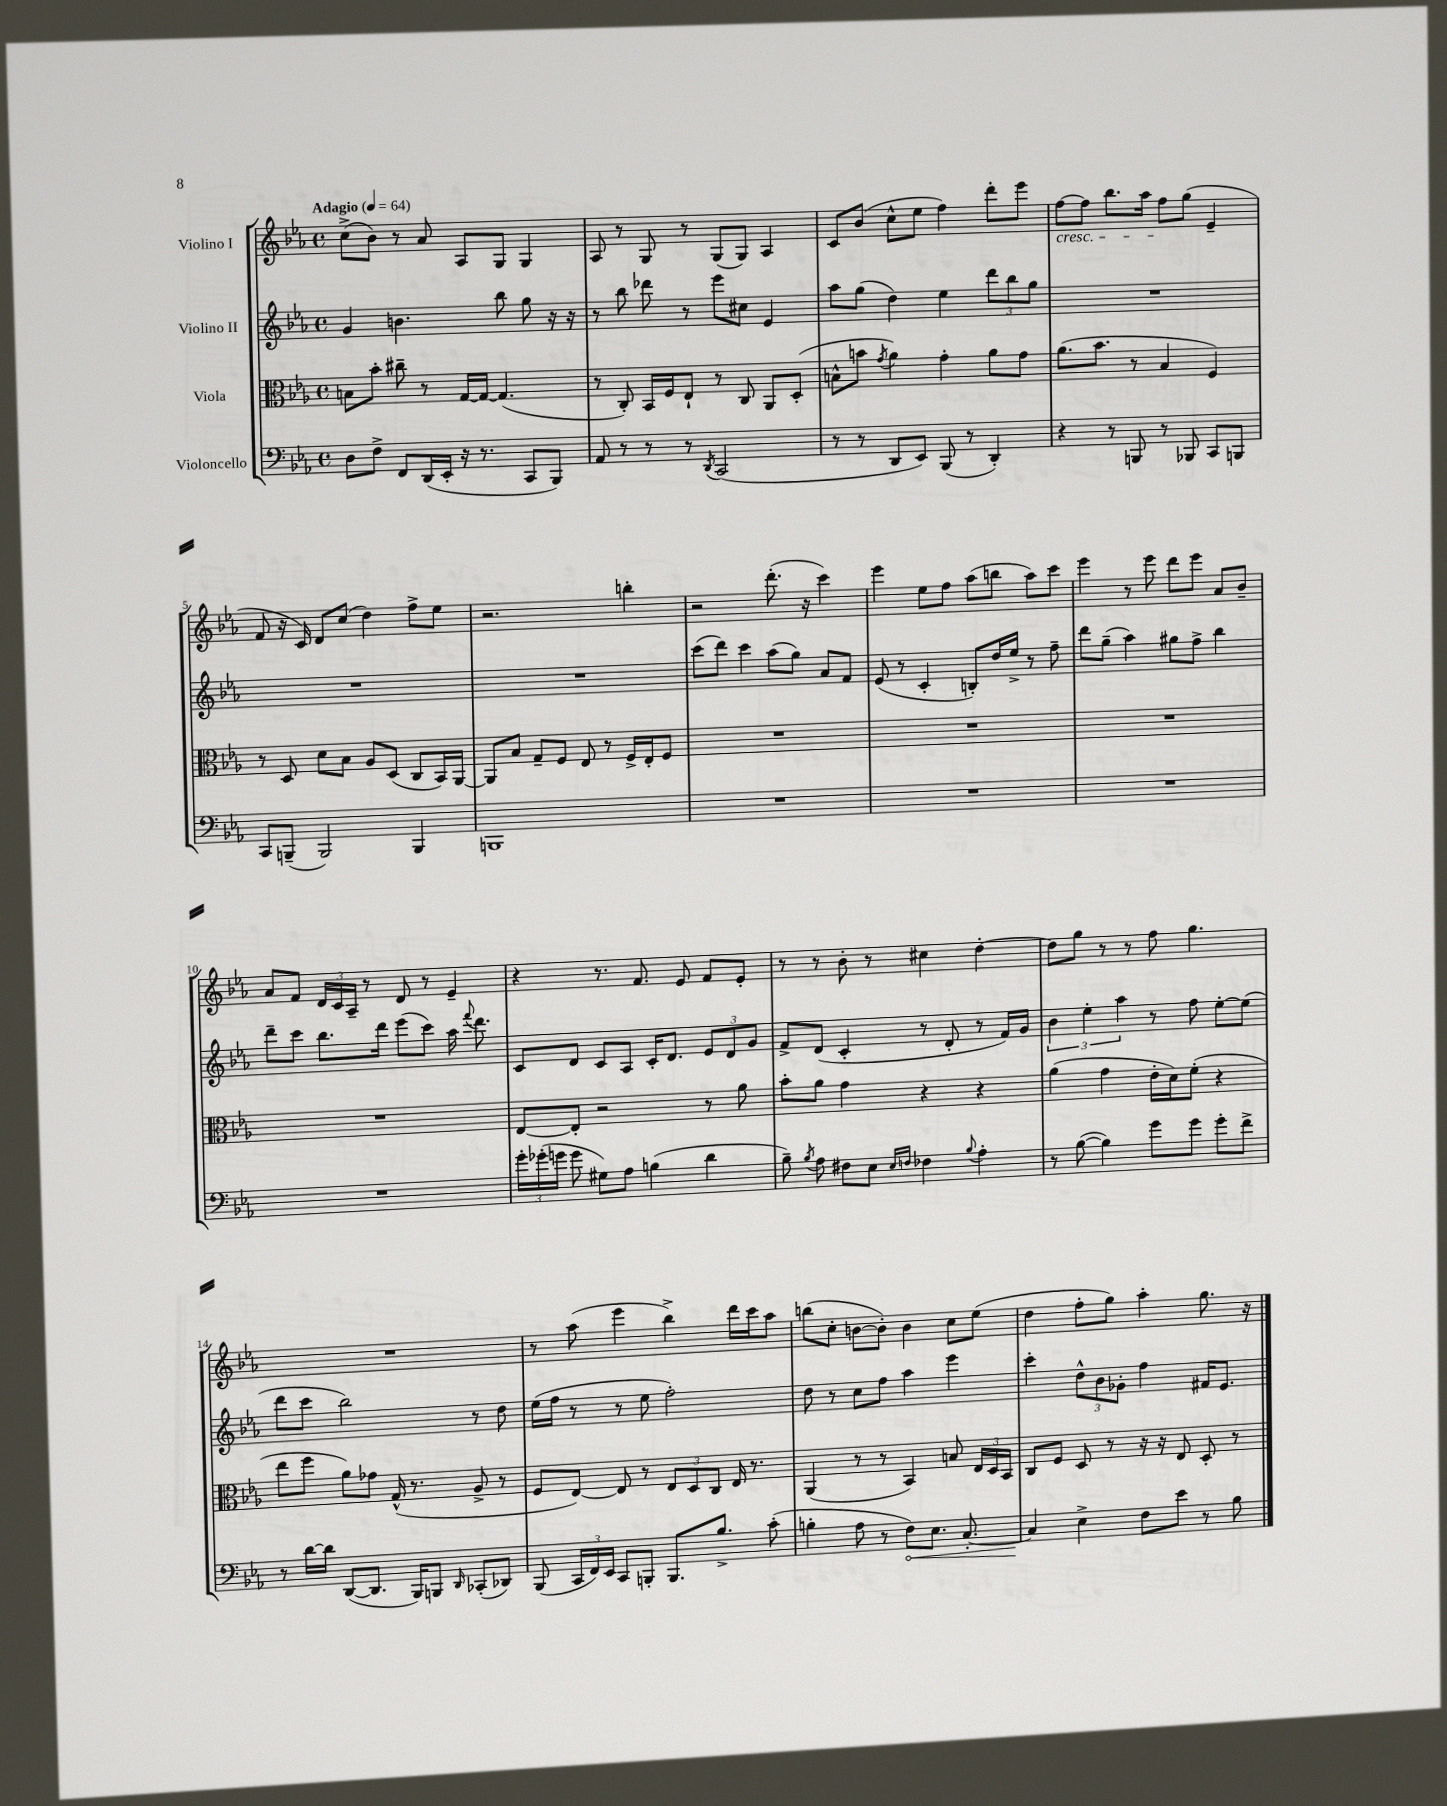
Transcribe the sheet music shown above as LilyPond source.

<<
\new StaffGroup <<
\new Staff = "s0" \with { instrumentName = "Violino I" } {
    \clef treble \key ees \major \defaultTimeSignature \time 4/4 \tempo "Adagio" 4 = 64
    \autoBeamOff c''8[->( bes'8]) r8 aes'8 aes8[ g8] g4 |
    aes8 r8 g8 r8 g8[( g8]) aes4 |
    c'8[ bes'8]( c''8[-^ ees''8] f''4) d'''8[-. ees'''8] |
    f''8[~\cresc f''8] bes''8.[ aes''16] f''8[\! g''8]( ees'4-- |
    f'8 r16 c'16) d'8[ c''8]( d''4) f''8[-> ees''8] |
    r2. b''4-. |
    r2 d'''8.-.( r16 c'''4) |
    ees'''4 ees''8[ f''8] aes''8[( b''8] aes''8[) c'''8] |
    ees'''4 r8 ees'''8 d'''8[ ees'''8] aes'8[ bes'8]-- |
    aes'8[ f'8] \tuplet 3/2 { d'16[ c'16 aes16]-- } r8 d'8 r8 ees'4-- |
    r4 r8. f'8. ees'8 f'8[ ees'8]-. |
    r8 r8 bes'8-. r8 cis''4 d''4~-. |
    d''8[ g''8] r8 r8 f''8 g''4. |
    R1 |
    r8 aes''8( ees'''4 bes''4->) d'''16[ c'''16 aes''8] |
    b''8[( c''8]-. b'8[~ b'8]-.) b'4 c''8[ ees''8]( |
    d''4 f''8[-. g''8]) aes''4-. g''8. r16 \bar "|." |
}
\new Staff = "s1" \with { instrumentName = "Violino II" } {
    \clef treble \key ees \major \defaultTimeSignature \time 4/4
    \autoBeamOff g'4 b'4. bes''8 g''8 r16 r16 |
    r8 bes''8 des'''8 r8 ees'''8[ cis''8] ees'4 |
    aes''8[ g''8]( d''4) ees''4 \tuplet 3/2 { d'''8[ bes''8 g''8] } |
    R1 |
    R1 |
    R1 |
    c'''8[( d'''8]) c'''4 aes''8[( g''8]) aes'8[ f'8] |
    ees'8( r8 c'4-. b8[-.) d''16 ees''16]-> r8 f''8-- |
    d'''8[ g''8]--( aes''4) gis''8[ f''8]-> bes''4 |
    d'''8[-- c'''8] bes''8.[ d'''16] ees'''8[( c'''8]) aes''16 \appoggiatura { f'''8 } d'''8. |
    c'8[ d'8] c'8[ aes8] c'16[-. d'8.] \tuplet 3/2 { ees'8[ d'8 g'8] } |
    f'8[-> d'8]( c'4-. r8 d'8-. r8 f'16[) g'16] |
    \tuplet 3/2 { bes'4 ees''4-. aes''4 } r8 f''8 ees''8[~-. ees''8]( |
    d'''8[ c'''8] bes''2) r8 d''8 |
    ees''16[( f''16] r8 r8 ees''8 f''2-.) |
    d''8 r8 c''8[ f''8] aes''4 ees'''4 |
    c'''4-. \tuplet 3/2 { d''8[-^ bes'8 ges'8]-. } f''4 fis'16[ ees'8.] \bar "|." |
}
\new Staff = "s2" \with { instrumentName = "Viola" } {
    \clef alto \key ees \major \defaultTimeSignature \time 4/4
    \autoBeamOff b8[ bes'8]-. cis''8-- r8 g16[~ g16]~ g4.( |
    r8 c8-.) bes,16[ f16 ees8]-! r8 c8 aes,8[ d8]-.( |
    b8[-^ b'8] \acciaccatura { g'8 } aes'4) g'4-. aes'8[ g'8] |
    aes'8.[( bes'8.] r8 bes4 f4) |
    r8 d8 d'8[ bes8] aes8[ d8]( c8[ bes,16) aes,16]~ |
    aes,8[ bes8] g8[-- f8] ees8 r8 f16[-> ees16-. f8] |
    R1 |
    R1 |
    R1 |
    R1 |
    ees8[~ ees8]-. r2 r8 aes'8 |
    bes'8[-. aes'8] g'4 r4 r4 |
    aes'4( g'4 ees'16[-. d'16) f'8]-.( r4 |
    ees''8[ f''8] aes'8[) ges'8] g16-^( r8. aes8-> r8 |
    f8[ ees8]~) ees8 r8 \tuplet 3/2 { ees8[ d8 c8] } ees16 r8. |
    aes,4( r8 r8 bes,4) b8 \tuplet 3/2 { ees16[ d16 bes,16] } |
    c8[ f8] d8 r8 r16 r16 ees8 d8-. r8 \bar "|." |
}
\new Staff = "s3" \with { instrumentName = "Violoncello" } {
    \clef bass \key ees \major \defaultTimeSignature \time 4/4
    \autoBeamOff d8[ f8]-> f,8[ d,16( ees,16]-. r16 r8. c,8[ bes,,8]) |
    aes,8 r8 r8 r8 \acciaccatura { d,8 } c,2( |
    r8 r8 d,8[ ees,8]) bes,,8( r8 d,4-.) |
    r4 r8 b,,8 r8 bes,,8 c,8[ b,,8] |
    c,8[ b,,8]--( b,,2) b,,4 |
    b,,1 |
    R1 |
    R1 |
    R1 |
    R1 |
    \tuplet 3/2 { g'16[-. ges'16-.( g'16] } g'8 gis8[) aes8] b4( d'4 |
    bes8--) \acciaccatura { bes8 } aes8 fis8[ ees8] \grace { ees16[ f16] } fes4 \appoggiatura { bes8 } aes4-. |
    r8 bes8~( bes4) g'8[ g'8] g'8[-. f'8]-> |
    r8 d'16[~ d'16] d,8[~( d,8.] bes,,16[) b,,8] \grace { d,16 } ces,8[-.( des,8]) |
    bes,,8( \tuplet 3/2 { c,16[ f,16) ees,16] } c,8[ b,,8]-. b,,8.[ bes8.]-> c'8-.( |
    b4-. aes8 r8 \once \override Hairpin.circled-tip = ##t f8[\<) ees8.] c8.~-. |
    c4\! ees4-> f8[ ees'8] r8 bes8 \bar "|." |
}
>>
>>
